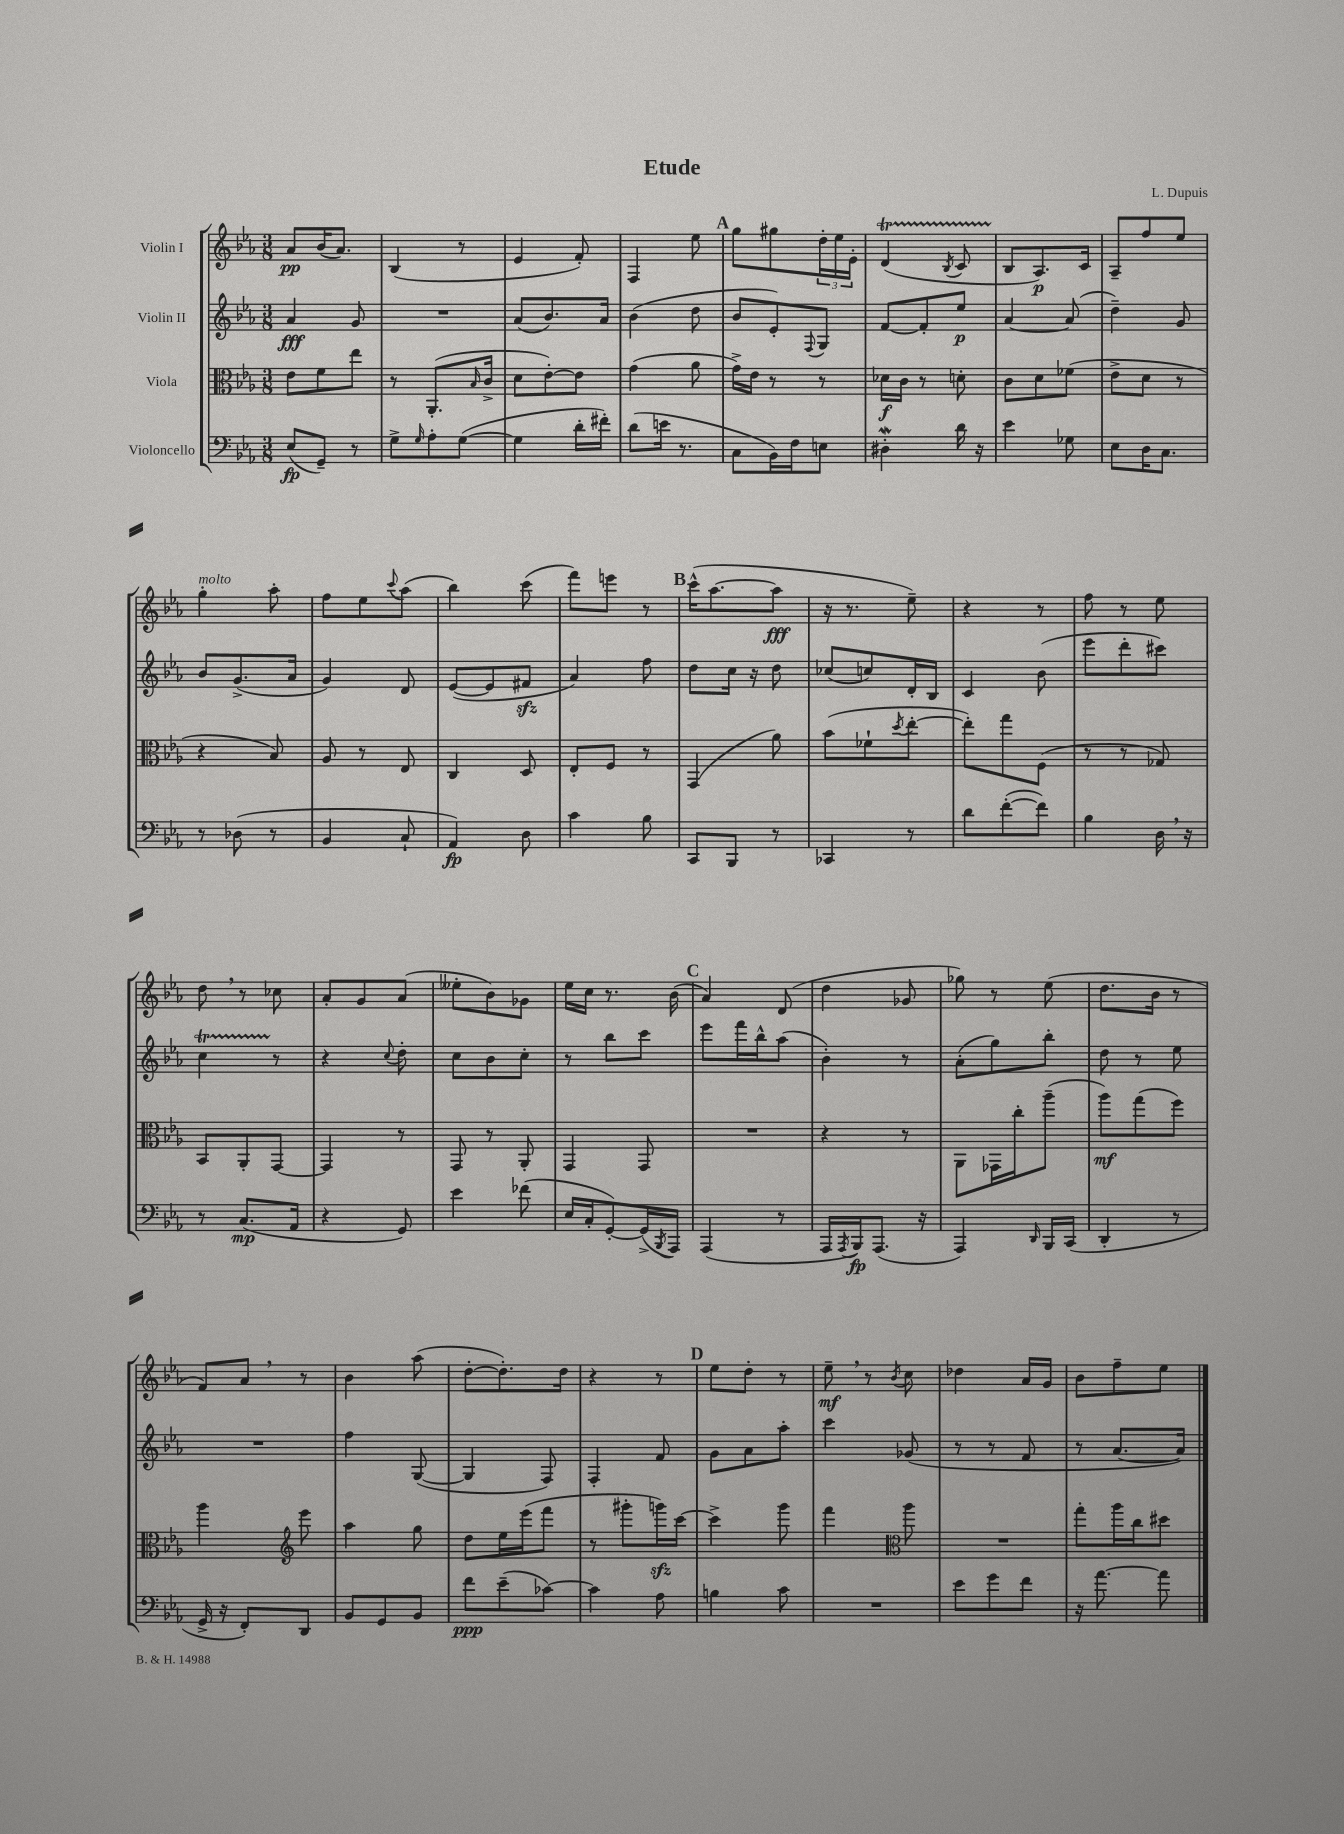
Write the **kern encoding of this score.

**kern	**kern	**kern	**kern
*staff4	*staff3	*staff2	*staff1
*clefF4	*clefC3	*clefG2	*clefG2
*k[b-e-a-]	*k[b-e-a-]	*k[b-e-a-]	*k[b-e-a-]
*M3/8	*M3/8	*M3/8	*M3/8
(8E-	8e-	4a-	8a-
8GG~)	8f	.	(16b-
.	.	.	8.a-)
8r	8ee-	8g	.
=	=	=	=
8G^	8r	4.r	(4B-
16qqG	.	.	.
8A-'	(8.AA-'	.	.
([8G	.	.	8r
.	16qqB-	.	.
.	16c^	.	.
=	=	=	=
4G]	8d	(8a-	4e-
.	[8e-')	8.b-)	.
16d'	8e-]	.	8f')
16f#')	.	16a-	.
=	=	=	=
(8d	(4g	(4b-	4F
16e	.	.	.
8.r	.	.	.
.	8a-	8dd	8ee-
=	=	=	=
8C	16g^)	8b-	8gg
.	16e-	.	.
16BB-)	8r	8e-')	8gg#
16F	.	.	.
.	.	8qqF	.
8E	8r	8G	24dd'
.	.	.	24ee-
.	.	.	24e-'
=	=	=	=
4D#'	16d-	[8f	(4d
.	16c	.	.
.	8r	8f']	.
.	.	.	8qB-
16d	8d'	8ee-	8c
16r	.	.	.
=	=	=	=
4e-	8c	[4a-	8B-
.	8d	.	8.A-)
8G-	(8f-	(8a-]	.
.	.	.	16c
=	=	=	=
8E-	8e-^	4dd~)	8A-~
16D	8d	.	8ff
8.C	.	.	.
.	8r	8g	8ee-
=	=	=	=
8r	4r	8b-	4gg'
(8D-	.	(8.g^	.
8r	8B-)	.	8aa-'
.	.	16a-	.
=	=	=	=
4BB-	8A-	4g)	8ff
.	8r	.	8ee-
.	.	.	8qqccc
8C`	8E-	8d	(8aa-
=	=	=	=
4AA-)	4C	([8e-	4bb-)
.	.	8e-]	.
8D	8D	8f#	(8ccc
=	=	=	=
4c	8E-'	4a-)	8fff)
.	8F	.	8eee
8B-	8r	8ff	8r
=	=	=	=
8CC	(4GG	8dd	(16ccc^^
.	.	.	[8.aa-
8BBB-	.	16cc	.
.	.	16r	.
8r	8a-)	8dd	8aa-]
=	=	=	=
4CC-	(8b-	(8cc-	16r
.	.	.	8.r
.	8f-`	8cc)	.
.	8qdd	.	.
8r	[8ee-'	16d'	8ee-~)
.	.	16B-	.
=	=	=	=
8d	8ee-'])	4c	4r
([8f'	8gg	.	.
8f])	(8F	(8b-	8r
=	=	=	=
4B-	8r	8eee-	8ff
.	8r	8ddd'	8r
16D	8G-)	8ccc#)	8ee-
16r	.	.	.
=	=	=	=
8r	8BB-	4cc	8dd
(8.C	8AA-'	.	8r
.	[8GG	8r	8cc-
16AA-	.	.	.
=	=	=	=
4r	4GG]	4r	8a-'
.	.	.	8g
.	.	8qqcc	.
8GG)	8r	8dd'	(8a-
=	=	=	=
4e-	8GG	8cc	8ee--'
.	8r	8b-	8b-)
(8f-	8AA-'	8cc'	8g-
=	=	=	=
16E-	4GG	8r	16ee-
16C'	.	.	16cc
[8GG')	.	8bb-	8.r
(16GG^]	8GG	8ccc	.
8qBBB-	.	.	.
16AAA-)	.	.	(16b-
=	=	=	=
(4AAA-	4.r	8eee-	4a-)
.	.	16fff	.
.	.	16bb-^^	.
8r	.	(8aa-	(8d
=	=	=	=
16AAA-	4r	4b-')	4dd
8qAAA-	.	.	.
16BBB-)	.	.	.
(8.AAA-	.	.	.
.	8r	8r	8g-
16r	.	.	.
=	=	=	=
4AAA-)	8AA-	(8a-'	8gg-)
.	16GG-	8gg)	8r
.	16cc'	.	.
16qqDD	.	.	.
16BBB-	(8aa-~	8bb-'	(8ee-
(16CC	.	.	.
=	=	=	=
4DD'	8aa-)	8dd	8.dd
.	(8gg	8r	.
.	.	.	16b-
8r	8ff)	8ee-	8r
=	=	=	=
16GG^	4aa-	4.r	8f)
16r	.	.	.
8FF')	.	.	8a-
*	*clefG2	*	*
8DD	8eee-	.	8r
=	=	=	=
8BB-	4aa-	4ff	4b-
8GG	.	.	.
8BB-	8gg	([8G	(8aa-
=	=	=	=
8f	8dd	4G]	[8dd'
(8e-~	16ee-	.	8.dd'])
.	(16eee-	.	.
[8c-)	8fff	8F)	.
.	.	.	16dd
=	=	=	=
4c-]	8r	4F'	4r
.	8ggg#'	.	.
8A-	16ggg)	8f	8r
.	[16ccc	.	.
=	=	=	=
4B	4ccc^]	8g	8ee-
.	.	8a-	8dd'
8c	8ggg	8aa-'	8r
=	=	=	=
4.r	4fff	4ccc	8ee-~
.	.	.	8r
*	*clefC3	*	*
.	.	.	8qb-
.	8aa-	(8g-	8cc
=	=	=	=
8e-	4.r	8r	4dd-
8g	.	8r	.
8f	.	8f	16a-
.	.	.	16g
=	=	=	=
16r	8gg'	8r	8b-
[8.a-	.	.	.
.	16aa-	[8.a-	8ff~
.	16cc	.	.
8a-]	8dd#	.	8ee-
.	.	16a-])	.
==	==	==	==
*-	*-	*-	*-
